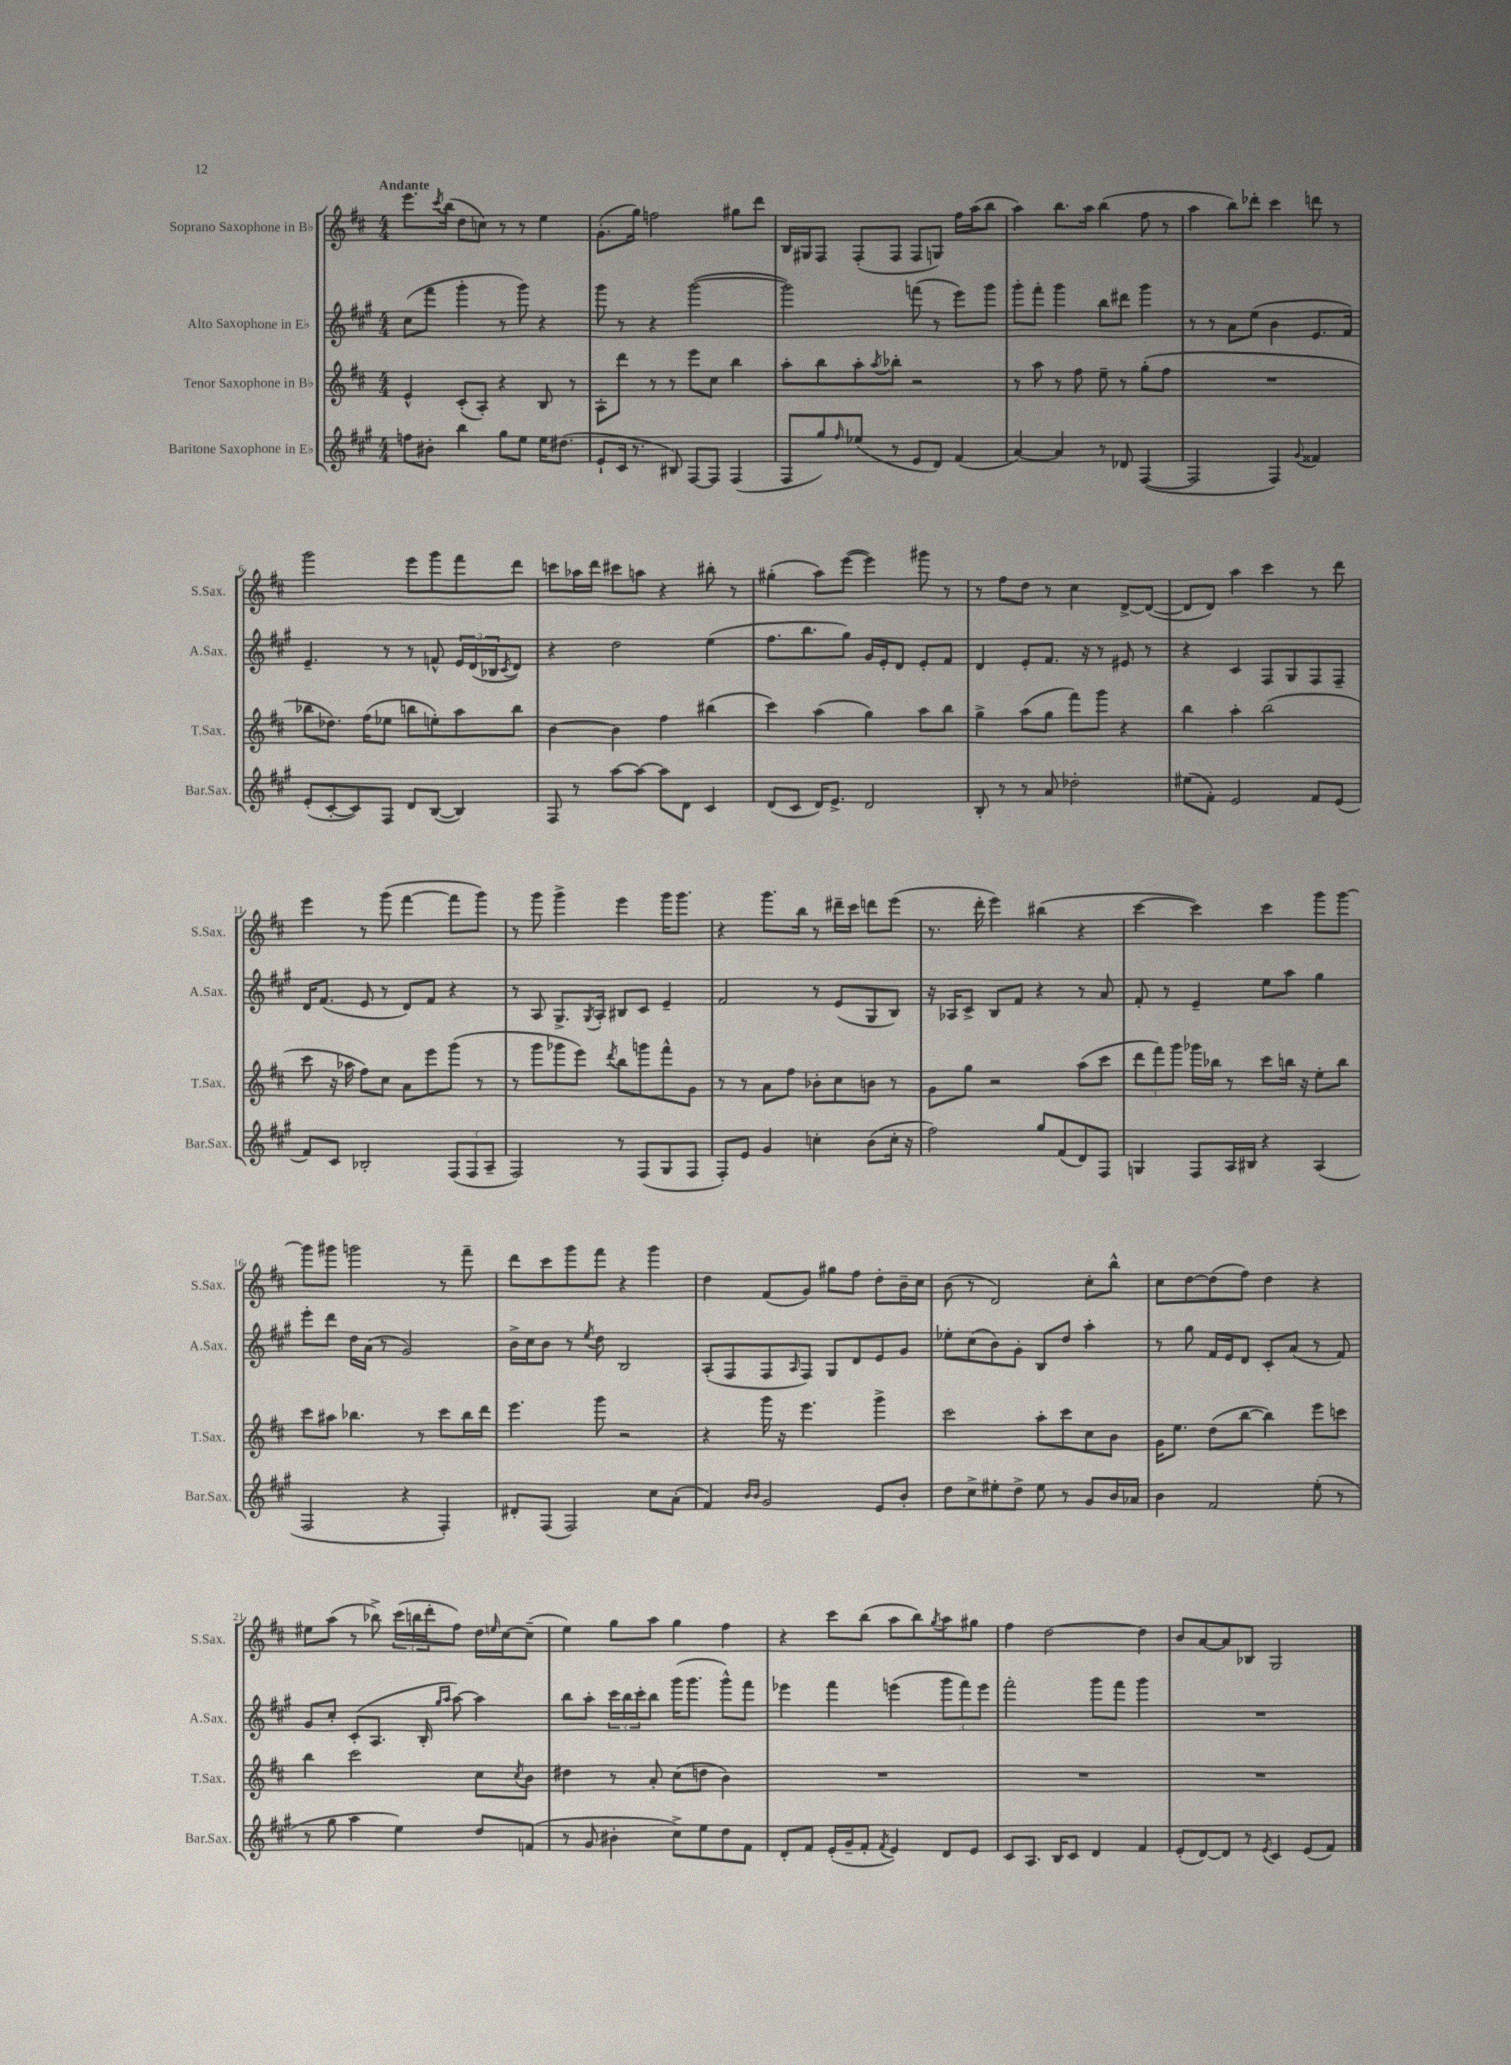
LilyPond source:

<<
\new StaffGroup <<
\new Staff = "s0" \with { instrumentName = "Soprano Saxophone in Bb" shortInstrumentName = "S.Sax." } {
    \clef treble \key d \major \numericTimeSignature \time 4/4 \tempo "Andante"
    e'''8. \acciaccatura { cis'''8 } b''16( d''8 c''8) r8 r8 e''4 |
    g'8.-.( g''16) f''2 gis''8 d'''8 |
    b16 gis16 fis8 fis8-.( fis8 fis8 g8) fis''16 a''16( b''8 |
    a''4) b''8. a''16 b''4( fis''8 r8 |
    a''4 b''8) des'''8-. cis'''4 d'''8 r8 |
    g'''2 e'''8 g'''8 fis'''8 d'''8 |
    c'''8 aes''16 d'''16 cis'''8 a''8 r4 bis''8-. r8 |
    gis''4-.( a''8) e'''8~( e'''4) gis'''8 r8 |
    r8 fis''8 d''8 r8 cis''4 d'8~-> d'8~( |
    d'8 d'8) a''4 cis'''4 r8 d'''8 |
    e'''4 r8 g'''8( fis'''4~ fis'''8 g'''8) |
    r8 g'''8 g'''4-> e'''4 g'''16 g'''8. |
    r4 g'''8. b''16 r8 dis'''16-- cis'''16 d'''8 e'''8( |
    r8. d'''16-. e'''4) bis''4( r4 |
    cis'''4~ cis'''4) cis'''4 g'''8 g'''8~ |
    g'''8 gis'''8 g'''2 r8 fis'''8-- |
    d'''8 cis'''8 g'''8 fis'''8 r4 g'''4 |
    d''4 fis'8( g'8) gis''8 fis''8 d''8-. b'16-- cis''16 |
    b'8( r8 d'2) cis''8-. b''8-^ |
    cis''8 d''8~ d''8( fis''8) d''4 r4 |
    eis''8 a''8( r8 bes''8->) \tuplet 3/2 { cis'''16( b''16 d'''16-. } fis''8) d''16 \grace { e''16 } cis''16~ cis''8--( |
    e''4) g''8 a''8 g''4 fis''4 |
    r4 cis'''8 b''8( a''8 b''8) \acciaccatura { g''8 } a''8 gis''8 |
    fis''4 d''2~ d''4 |
    b'8 a'8~ a'8 bes8 g2 \bar "|." |
}
\new Staff = "s1" \with { instrumentName = "Alto Saxophone in Eb" shortInstrumentName = "A.Sax." } {
    \clef treble \key a \major \numericTimeSignature \time 4/4
    cis''8( fis'''8 gis'''4-. r8 gis'''8) r4 |
    gis'''8 r8 r4 gis'''2~( |
    gis'''2) f'''8( r8 e'''8) gis'''8 |
    gis'''8-. fis'''8-. gis'''4 b''8 dis'''8 gis'''4 |
    r8 r8 a'8 e''8( b'4 e'8. fis'16) |
    e'4.-- r8 r8 f'8-^ \tuplet 3/2 { e'16 d'16( bes16 } \acciaccatura { cis'8 } d'8) |
    r4 d''2 e''4( |
    fis''8. b''8. gis''8) gis'16 e'16-. d'8 e'8-. fis'8 |
    d'4 e'8-. fis'8. r16 r8 eis'8 r8 |
    r4 cis'4 fis8 gis8 fis8 fis8-- |
    d'16 fis'8.( e'8 r8 d'8) fis'8 r4 |
    r8 a8 gis8.-> \acciaccatura { gis8 } a16-. bis8 cis'8 e'4-- |
    fis'2 r8 e'8( gis8 b8) |
    r16 aes16 cis'8-> b8 fis'8 r4 r8 a'8 |
    fis'8-. r8 e'4-- e''8 a''8 gis''4 |
    e'''8-. d'''8 d''16 a'16( r8 gis'2) |
    b'16-> cis''16 b'8 r8 \acciaccatura { e''8 } d''8 b2 |
    a8-.( fis8 fis8 \grace { a16 } fis8) gis8 d'8 e'8 gis'8 |
    ees''8-. cis''8( b'8) gis'8-. b8 d''8 a''4-. |
    r8 gis''8 fis'16 e'16 d'8 cis'8-. a'8( r8 fis'8) |
    gis'8 cis''8-. cis'8-.( a8. b16-. \grace { gis''16 a''16 } a''8~) a''4 |
    b''8 a''8-. \tuplet 3/2 { cis'''16 b''16 cis'''16-. } b''8 gis'''16( gis'''8. gis'''8-^) fis'''8 |
    ees'''4 fis'''4 e'''4( \tuplet 3/2 { gis'''8 fis'''8) e'''8 } |
    fis'''2-. gis'''8 fis'''8 gis'''4 |
    R1 \bar "|." |
}
\new Staff = "s2" \with { instrumentName = "Tenor Saxophone in Bb" shortInstrumentName = "T.Sax." } {
    \clef treble \key d \major \numericTimeSignature \time 4/4
    e'4-^ cis'8-.( a8-.) r4 b8 r8 |
    a8-. d'''8 r8 r8 e'''8 cis''8 b''4 |
    a''8-. b''8 a''8-. \acciaccatura { a''8 } bes''8-. r2 |
    r8 a''8 r8 fis''8 e''8-- r8 g''8-.( fis''8 |
    R1 |
    bes''8 des''8.) fis''16( ees''8 b''8 e''8-.) a''8 b''8 |
    b'4~ b'4 fis''4 bis''4( |
    cis'''4) a''4( g''4) a''8 b''8 |
    g''4-> a''8( g''8 fis'''8) g'''8 r4 |
    b''4 a''4-. b''2( |
    cis'''8 r16 aes''16 fis''8) cis''8 a'8 e'''8 g'''8( r8 |
    r8 g'''8 ges'''8 e'''8) \acciaccatura { d'''8 } b''8 g'''8 fis'''8-^ g'8 |
    r8 r8 a'8 fis''8 bes'8-. cis''8 b'8 r8 |
    g'8 g''8 r2 a''8( cis'''8 |
    \tuplet 3/2 { d'''8 fis'''8) g'''8 } ges'''16 bes''16 r8 cis'''8 b''16 r16 e''8-. b''8 |
    cis'''8 ais''8 bes''4. r8 cis'''8 bes''16 d'''16 |
    e'''4. g'''8 r2 |
    r4 g'''16 r16 e'''4. g'''4-> |
    cis'''2 a''8-. cis'''8 cis''8 b'8 |
    g'16 e''8. d''8( b''8~ b''4) e'''8 c'''8 |
    b''4 cis'''2 cis''8 \acciaccatura { cis''8 } b'8 |
    dis''4 r8 a'8-. cis''8( d''8 b'4) |
    R1 |
    R1 |
    R1 \bar "|." |
}
\new Staff = "s3" \with { instrumentName = "Baritone Saxophone in Eb" shortInstrumentName = "Bar.Sax." } {
    \clef treble \key a \major \numericTimeSignature \time 4/4
    f''8 bis'8-. b''4 gis''8 e''8 e''16 dis''8.( |
    e'8-! cis'16 r8. bis8) fis8~ fis8 fis4( |
    fis8 gis''8) \grace { fis''16 } ees''8( r8 e'8 d'8) fis'4( |
    a'4~) a'4 r8 des'8 fis4~( |
    fis2 fis4) \appoggiatura { gis'8 } fisis'4 |
    e'8-.( cis'8~-. cis'8) fis8 d'8 b8~( b4) |
    fis8 r8 a''8~ a''8~ a''8 d'8 cis'4 |
    d'8( cis'8 d'16) e'8.-> d'2 |
    b8-. r8 r8 a'8 des''2-. |
    eis''8( fis'8-.) e'2 fis'8 e'8( |
    fis'8) cis'8 bes2-. \tuplet 3/2 { fis8( fis8 a8-- } |
    fis2) r8 fis8( gis8 fis8 |
    fis8-.) e'8 gis'4 c''4-. b'8( c''16-. r16 |
    fis''2) gis''8 fis'8( d'8) fis8 |
    g4 fis8 a16 bis16 r4 a4( |
    fis2 r4 fis4-.) |
    dis'8-. fis8( fis2) cis''8 a'8-.( |
    fis'4) \grace { b'16 b'16 } gis'2 e'8 b'8-. |
    d''8 cis''8-> eis''8-. d''8-> eis''8 r8 gis'8 b'16 aes'16 |
    b'4 fis'2 e''8-.( r8 |
    r8 gis''8 a''4 e''4) d''8 f'8( |
    r8 gis'8 bis'4-. cis''8->) e''8 d''8 fis'8 |
    d'8-. fis'8 e'16-.( gis'16-- fis'8-. \acciaccatura { fis'8 } e'4) d'8 e'8 |
    cis'8 a8. b16 cis'8 d'4 fis'4 |
    e'8-.( d'8~) d'8 r8 \acciaccatura { e'8 } cis'4 e'8( fis'8) \bar "|." |
}
>>
>>
